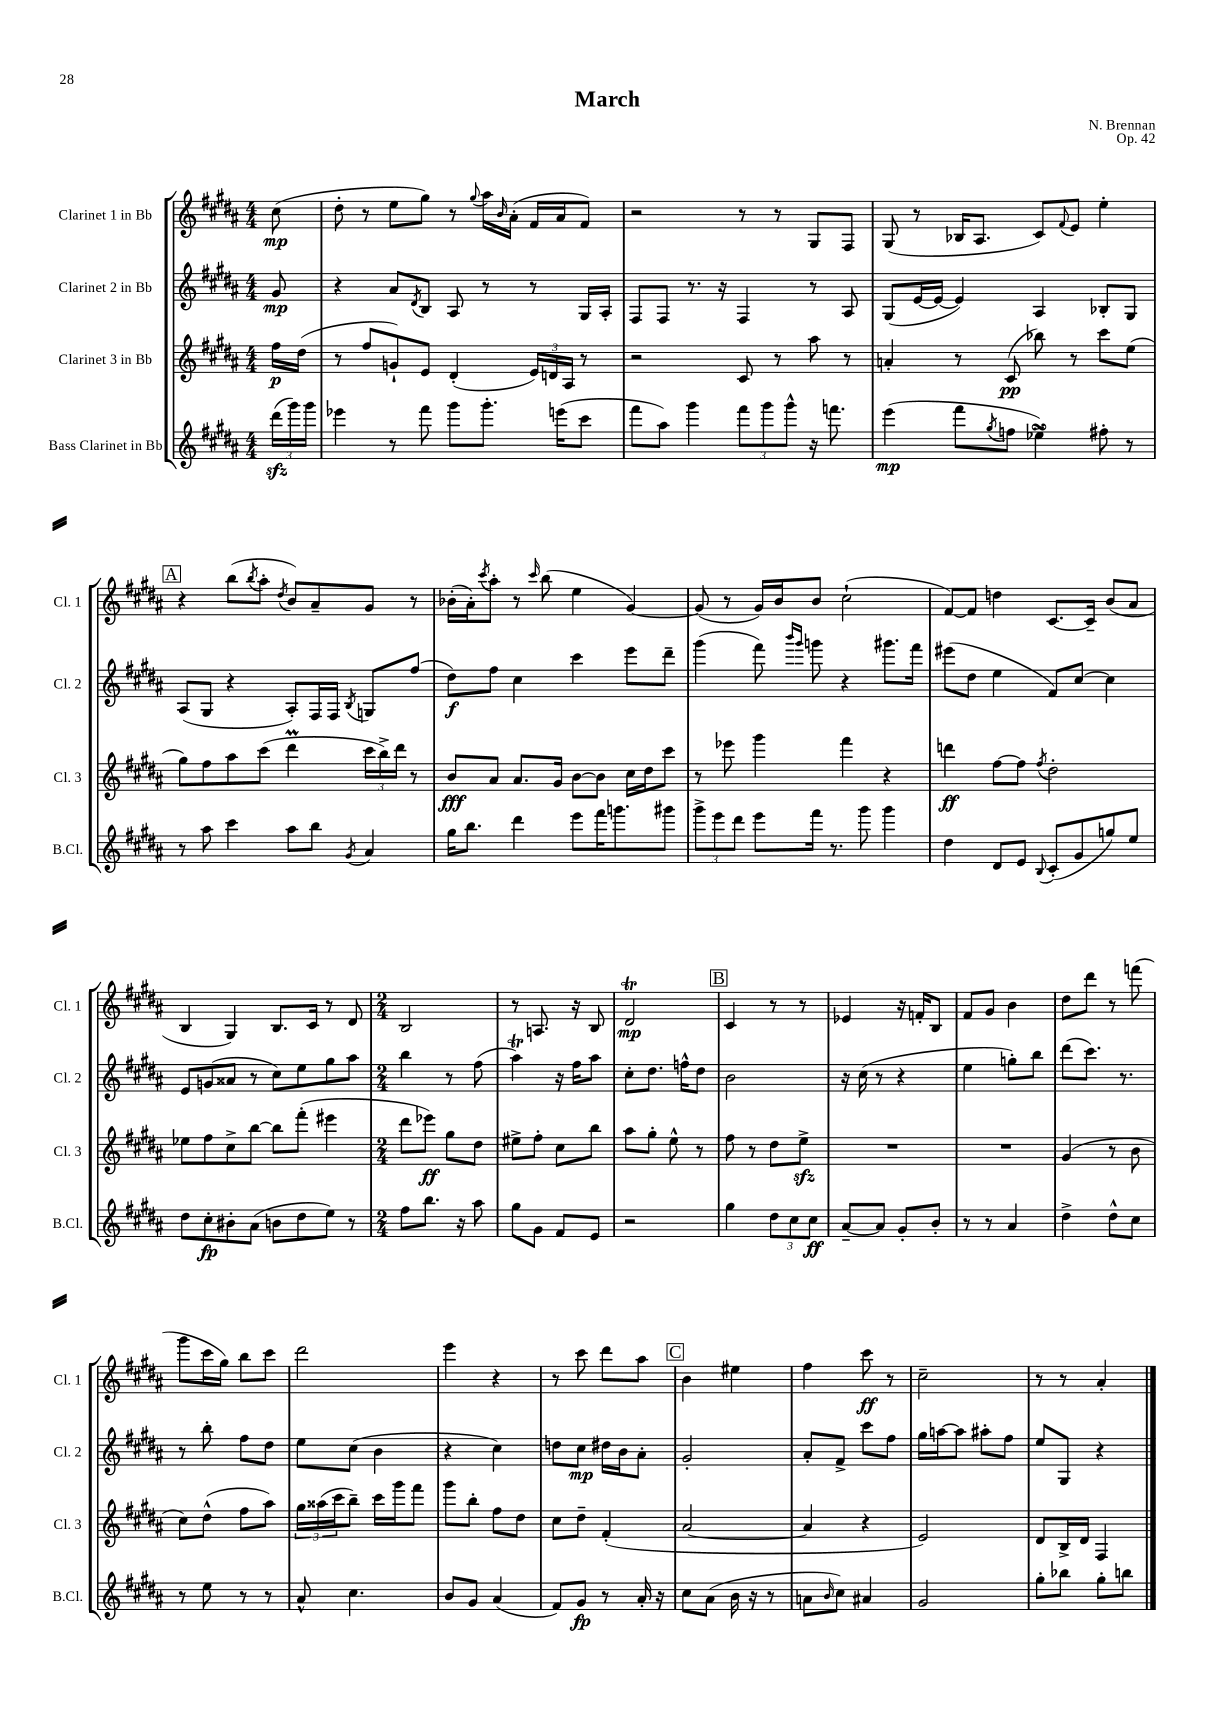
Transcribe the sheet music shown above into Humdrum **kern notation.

**kern	**kern	**kern	**kern
*staff4	*staff3	*staff2	*staff1
*clefG2	*clefG2	*clefG2	*clefG2
*k[f#c#g#d#a#]	*k[f#c#g#d#a#]	*k[f#c#g#d#a#]	*k[f#c#g#d#a#]
*M4/4	*M4/4	*M4/4	*M4/4
(24ddd#	16ff#	8g#	(8cc#
24ggg#)	.	.	.
.	(16dd#	.	.
24ggg#	.	.	.
=	=	=	=
4eee-	8r	4r	8dd#'
.	8ff#	.	8r
8r	8g`)	8a#	8ee
.	.	8qd#	.
8fff#	8e	8B	8gg#)
8ggg#	(4d#'	8A#	8r
.	.	.	8qqgg#
8.ggg#'	.	8r	16aa#
.	.	.	16qqb
.	.	.	(16a#'
.	24e)	8r	16f#
.	24d	.	.
(16eee	.	.	16a#
.	24A#	.	.
8ccc#	8r	16G#	8f#)
.	.	16A#'	.
=	=	=	=
8fff#	2r	8F#	2r
8aa#)	.	8F#	.
4ggg#	.	8.r	.
.	.	16r	.
12fff#	8c#	4F#	8r
12ggg#	.	.	.
.	8r	.	8r
12ggg#^^	.	.	.
16r	8aa#	8r	8G#
8.fff	.	.	.
.	8r	8A#	8F#
=	=	=	=
(4eee	4a'	(8G#	(8G#
.	.	[16e	8r
.	.	16e_	.
8fff#	8r	4e])	16B-
.	.	.	8.A#
8qgg#	.	.	.
8ff	(8c#	.	.
4ee-^)	8bb-)	4A#	8c#)
.	.	.	8qqf#
.	8r	.	8e
8ff#'	8ccc#	8B-'	4ee'
8r	(8ee	8G#	.
=	=	=	=
8r	8gg#)	(8A#	4r
8aa#	8ff#	8G#	.
4ccc#	8aa#	4r	(8bb
.	.	.	8qbb
.	(8ccc#	.	8aa#'
.	.	.	8qdd#
8aa#	4ddd#	8A#')	8b)
8bb	.	16F#	8a#~
.	.	16F#	.
8qg#	.	8qB	.
4a#	24ccc#	8G	8g#
.	24bb^)	.	.
.	24ddd#	.	.
.	8r	(8ff#	8r
=	=	=	=
16gg#	8b	8dd#)	(16b-'
8.bb	.	.	16a#')
.	.	.	8qccc#
.	8a#	8ff#	8aa#'
4ddd#	8.a#	4cc#	8r
.	.	.	16qqccc#
.	.	.	(8bb
.	16g#	.	.
8eee	[8b	4ccc#	4ee
16fff#	8b]	.	.
8.ggg	.	.	.
.	16cc#	8eee	[4g#)
.	16dd#	.	.
8ggg#	8ccc#	8ddd#~	.
=	=	=	=
12ggg#^	8r	(4ggg#	(8g#]
12eee	.	.	.
.	8eee-	.	8r
12ddd#	.	.	.
8eee	4ggg#	8fff#)	16g#)
.	.	.	16b
.	.	16qqbbb	.
.	.	16qqggg#	.
16fff#	.	8ggg	8b
8.r	.	.	.
.	4fff#	4r	(2cc#`
8ggg#	.	.	.
4ggg#	4r	8.ggg#	.
.	.	16fff#	.
=	=	=	=
4dd#	4ddd	(8eee#	[8f#)
.	.	8dd#	8f#]
8d#	[8ff#	4ee	4dd
8e	8ff#]	.	.
8qqB	8qff#	.	.
(8c#'	2dd#'	8f#)	[8.c#
8g#	.	[8cc#	.
.	.	.	16c#~]
8gg)	.	4cc#]	(8b
8ee	.	.	8a#
=	=	=	=
8dd#	8ee-	8e	4B
8cc#'	8ff#	(8g	.
8b#'	8cc#^	8a##	4G#)
(8a#	[8bb	8r	.
8b	8bb]	8cc#)	8.B
8dd#	(8fff#'	8ee	.
.	.	.	16c#
8ee)	4eee#	8gg#	8r
8r	.	8aa#	8d#
=	=	=	=
*M2/4	*M2/4	*M2/4	*M2/4
8ff#	8ddd#	4bb	2B
8.bb	8eee-)	.	.
.	8gg#	8r	.
16r	.	.	.
8aa#	8dd#	(8ff#	.
=	=	=	=
8gg#	8ee#^	4aa#)	8r
8g#	8ff#'	.	8.A
8f#	8cc#	16r	.
.	.	16ff#	16r
8e	8bb	8aa#	8B
=	=	=	=
2r	8aa#	8cc#'	2d#
.	8gg#'	8.dd#	.
.	8ee^^	.	.
.	.	16ff^^	.
.	8r	8dd#	.
=	=	=	=
4gg#	8ff#	2b	4c#
.	8r	.	.
12dd#	8dd#	.	8r
12cc#	.	.	.
.	8ee^	.	8r
12cc#	.	.	.
=	=	=	=
[8a#~	2r	16r	4e-
.	.	(16cc#	.
8a#]	.	8r	.
8g#'	.	4r	16r
.	.	.	16f'
8b'	.	.	8B
=	=	=	=
8r	2r	4ee	8f#
8r	.	.	8g#
4a#	.	8gg')	4b
.	.	8bb	.
=	=	=	=
4dd#^	(4g#	(8ddd#	8dd#
.	.	8.ccc#)	8ddd#
8dd#^^	8r	.	8r
.	.	8.r	.
8cc#	8b	.	(8fff
=	=	=	=
8r	8cc#)	8r	8ggg#
8ee	(8dd#^^	8bb'	16ccc#
.	.	.	16gg#)
8r	8ff#	8ff#	8bb
8r	8aa#)	8dd#	8ccc#
=	=	=	=
8a#^^	24gg#	8ee	2ddd#
.	(24aa##	.	.
.	24ccc#	.	.
4.cc#	8bb~)	(8cc#	.
.	16ccc#	4b	.
.	16ggg#	.	.
.	8fff#	.	.
=	=	=	=
8b	8ggg#	4r	4eee
8g#	8bb'	.	.
(4a#	8ff#	4cc#)	4r
.	8dd#	.	.
=	=	=	=
8f#)	8cc#	8dd	8r
8g#	8dd#~	8cc#	8ccc#
8r	(4f#'	16dd#	8ddd#
.	.	16b	.
16a#'	.	8a#'	8aa#
16r	.	.	.
=	=	=	=
8cc#	[2a#	2g#'	4b
(8a#	.	.	.
16b	.	.	4ee#
16r	.	.	.
8r	.	.	.
=	=	=	=
8a	4a#]	8a#'	4ff#
16qqb	.	.	.
8cc#)	.	8f#^	.
4a#	4r	8ccc#	8ccc#
.	.	8ff#	8r
=	=	=	=
2g#	2e)	16gg#	2cc#~
.	.	[16aa	.
.	.	8aa]	.
.	.	8aa#'	.
.	.	8ff#	.
=	=	=	=
8gg#'	8d#	8ee	8r
8bb-	16B^	8G#	8r
.	16d#	.	.
8gg#'	4F#	4r	4a#'
8bb	.	.	.
==	==	==	==
*-	*-	*-	*-
